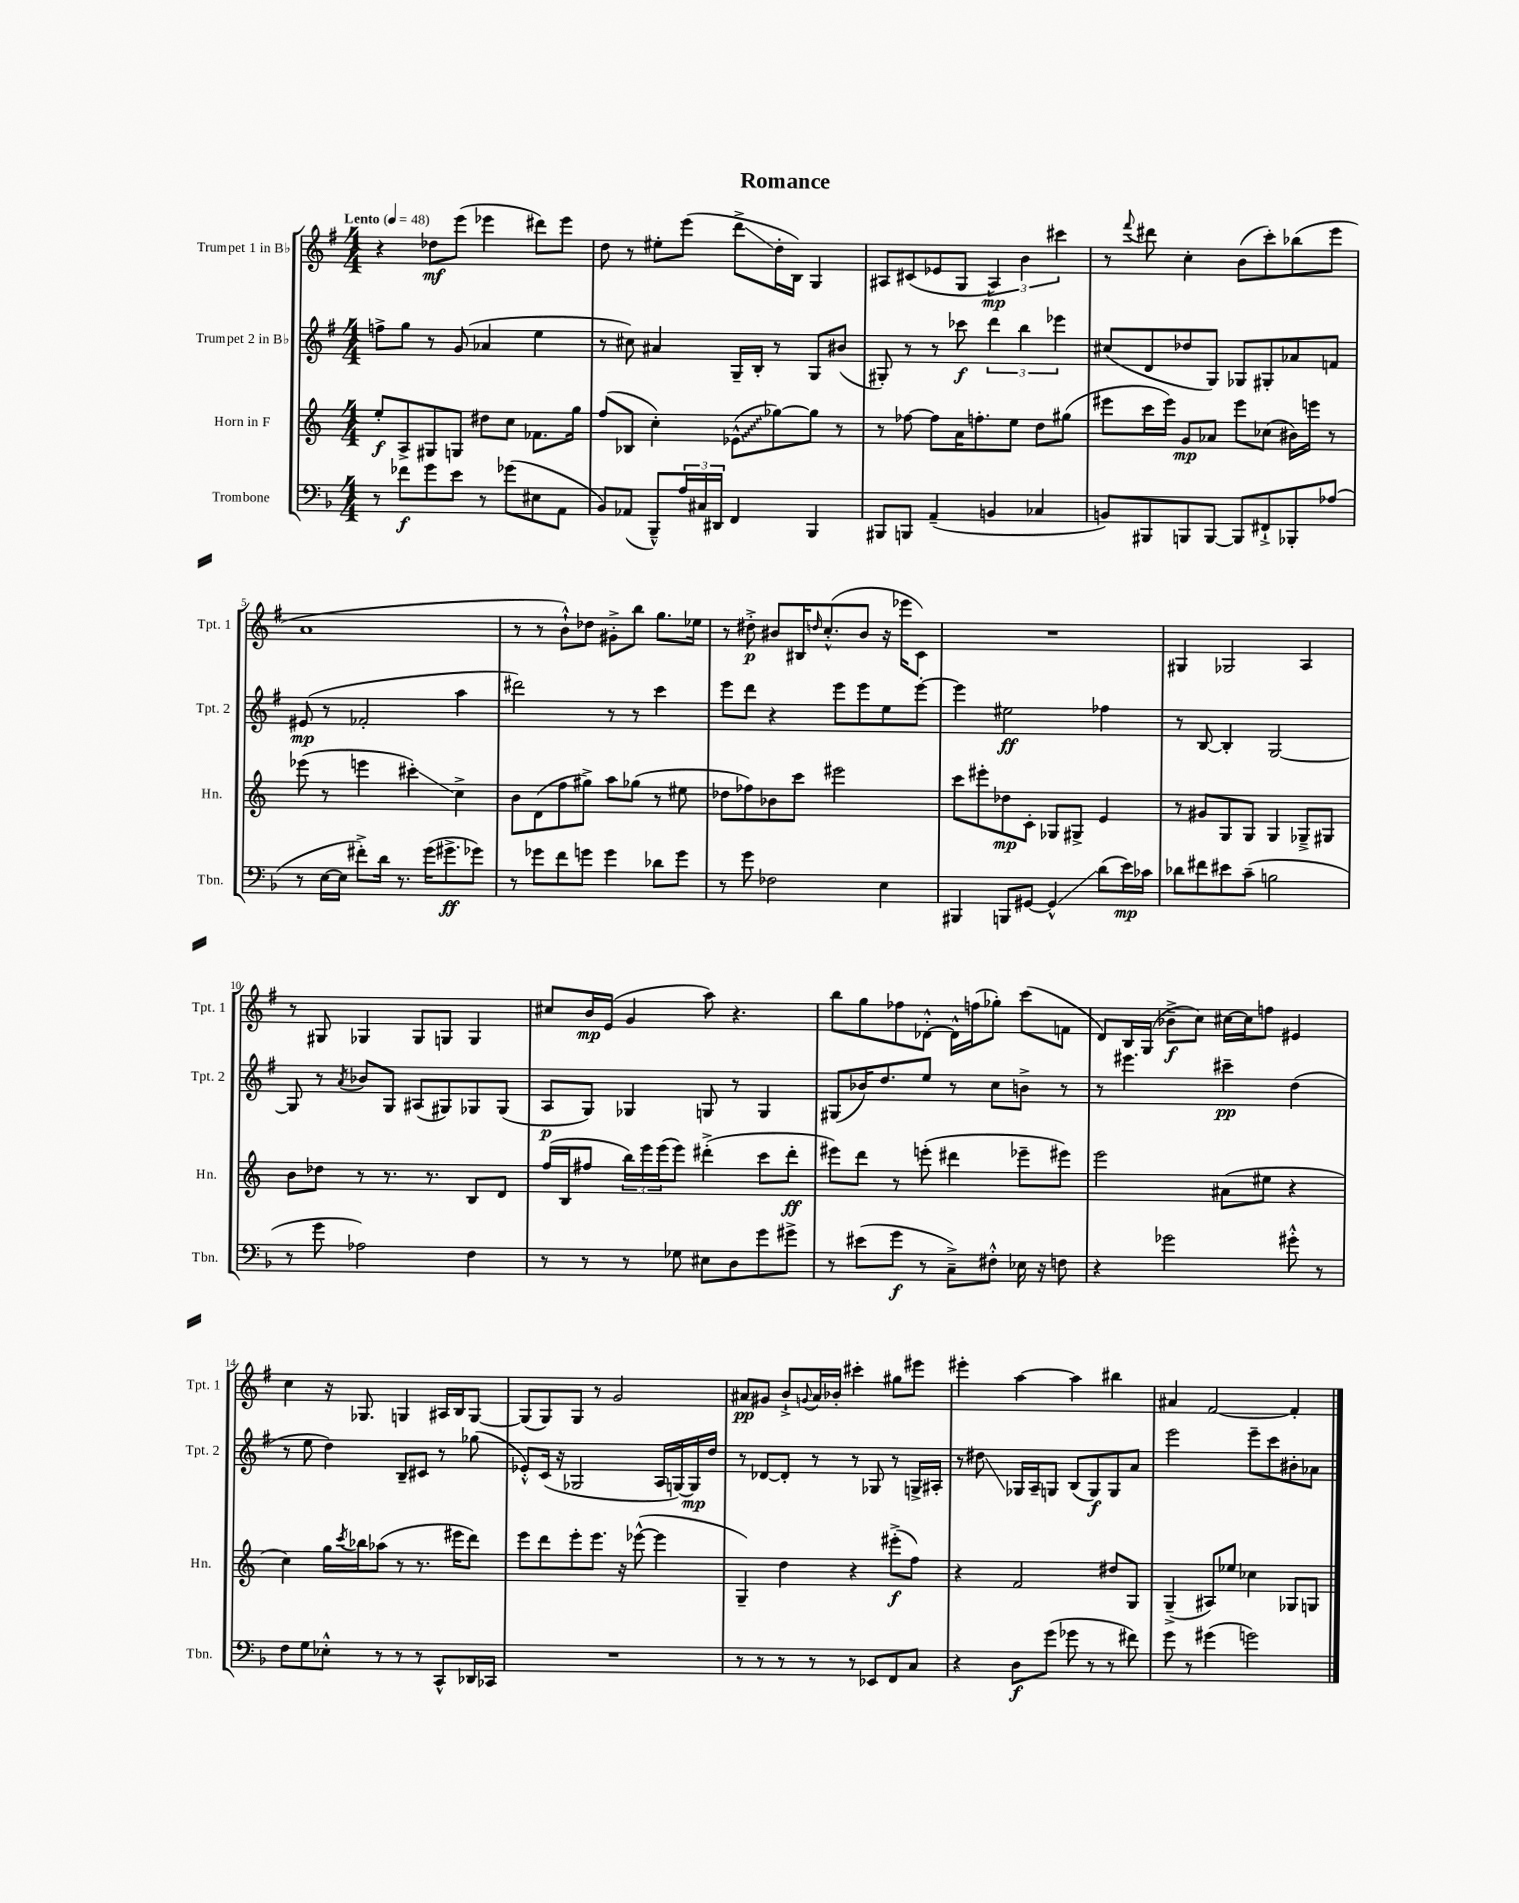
\header { title = "Romance" }
<<
\new StaffGroup <<
\new Staff = "s0" \with { instrumentName = "Trumpet 1 in Bb" shortInstrumentName = "Tpt. 1" } {
    \clef treble \key g \major \numericTimeSignature \time 4/4 \tempo "Lento" 4 = 48
    r4 des''8\mf e'''8( ees'''4 dis'''8) ees'''8 |
    d''8 r8 eis''8-. e'''8( d'''8->\glissando d''16-. b16) g4 |
    ais8 cis'8( ees'8 g8 \tuplet 3/2 { ais4\mp) b'4 cis'''4 } |
    r8 \appoggiatura { fis'''8 } dis'''8 c''4-. b'8( c'''8-.) bes''8( e'''8 |
    a'1 |
    r8 r8 b'8-!-^) des''8 gis'8-.-> b''8 g''8. ees''16 |
    r8 dis''8-.->\p bis'8 bis16 \grace { d''16 } c''8.-.-^( bis'8 r16 ees'''16 c'8) |
    R1 |
    gis4 ges2 a4 |
    r8 gis8 ges4 ges8 g8 g4 |
    cis''8 b'16\mp e'16( g'4 a''8) r4. |
    b''8 g''8 fes''8 des'8~-.-^ des'16-^ f''16( ges''8-.) c'''8( f'8 |
    d'8) b16 g16( bes'8--->\f c''8) cis''16~ cis''16 f''8 eis'4 |
    c''4 r16 ges8. g4 ais16 b16 g8~ |
    g8( g8) g8 r8 g'2 |
    ais'8\pp gis'8 b'8-!-> \appoggiatura { g'8 } ais'16 bes'16-. cis'''4-. gis''8 eis'''8 |
    eis'''4-. a''4~ a''4 bis''4 |
    ais'4 fis'2~ fis'4-. \bar "|." |
}
\new Staff = "s1" \with { instrumentName = "Trumpet 2 in Bb" shortInstrumentName = "Tpt. 2" } {
    \clef treble \key g \major \numericTimeSignature \time 4/4
    f''8-> g''8 r8 g'8( aes'4 e''4 |
    r8 cis''8) ais'4 g16-- b16-. r8 g8 bis'8( |
    gis8-.) r8 r8 ces'''8\f \tuplet 3/2 { d'''4 b''4 ees'''4 } |
    cis''8( d'8 des''8 g8) ges8 gis8-. aes'8 f'8 |
    eis'8\mp( r8 fes'2-. a''4 |
    dis'''2) r8 r8 c'''4 |
    e'''8 d'''8 r4 e'''8 e'''8 e''8 e'''8~-. |
    e'''4 eis''2\ff fes''4 |
    r8 b8~ b4-. g2~ |
    g8 r8 \acciaccatura { a'8 } bes'8 g8 ais8( gis8) ges8 ges8( |
    a8\p g8) ges4 g8 r8 g4 |
    gis8( bes'16) d''8. e''8 r8 c''8 b'8-> r8 |
    r8 eis'''4. cis'''4--\pp d''4( |
    r8 e''8 d''4) b8-- cis'8 r8 ges''8( |
    ees'8-.-^) c'16( r16 ges2 a16 g16~) g16\mp d''16 |
    r8 des'8~ des'8-. r8 r8 ges8 r8 g16-> ais16-. |
    r8 dis''8\glissando ges16 a16-- g8 b8( g8\f) g8 a'8 |
    e'''2 e'''8-- c'''8 bis'8-. aes'8 \bar "|." |
}
\new Staff = "s2" \with { instrumentName = "Horn in F" shortInstrumentName = "Hn." } {
    \clef treble \key c \major \numericTimeSignature \time 4/4
    e''8-.\f a8-> gis8 g8 dis''8 c''8 fes'8. g''16 |
    f''8( bes8 c''4-.) \once \override Glissando.style = #'zigzag ees'8-^\glissando( ges''8~) ges''8 r8 |
    r8 fes''8~ fes''8 a'16 f''8.-. e''8 d''8 gis''8( |
    eis'''8 c'''16 eis'''16) g'8\mp aes'8 eis'''8 ces''8( bis'16) e'''16 r8 |
    ees'''8( r8 e'''4 cis'''4-.\glissando) c''4-> |
    b'8 d'8( f''8 gis''8->) a''8 ges''8( r8 eis''8 |
    des''8 fes''8) bes'8 c'''8 eis'''2 |
    c'''8 eis'''8-. des''8\mp c'8-. ges8 gis8-> e'4 |
    r8 gis'8 g8 g8 g4 ges8---> gis8 |
    b'8 des''8 r8 r8. r8. b8 d'8 |
    f''16( b16 fis''8 \tuplet 3/2 { b''16) e'''16 e'''16( } e'''8) dis'''4-.->( c'''8 dis'''8-.\ff |
    eis'''8) d'''8 r8 e'''8-.( dis'''4 ees'''8-- eis'''8) |
    e'''2 ais'8( eis''8 r4 |
    c''4) g''16 \acciaccatura { c'''8 } bes''16 aes''8( r8 r8. eis'''16 d'''8) |
    e'''8 d'''8 e'''8-. e'''8. r16 ees'''8~-^( ees'''4 |
    g4--) d''4 r4 eis'''8-.->\f( f''8) |
    r4 f'2 dis''8 g8 |
    g4--->( ais8) ees''8 ces''4 ges8 g8 \bar "|." |
}
\new Staff = "s3" \with { instrumentName = "Trombone" shortInstrumentName = "Tbn." } {
    \clef bass \key f \major \numericTimeSignature \time 4/4
    r8 fes'8\f g'8 e'8 r8 ges'8( eis8 a,8 |
    bes,8) aes,8( bes,,8---^) \tuplet 3/2 { a16 cis16 dis,16 } f,4 bes,,4 |
    bis,,8 b,,8 a,4--( b,4 ces4 |
    b,8) bis,,8 b,,8 b,,8~ b,,8 fis,8-!-> bes,,8-. aes8( |
    r8 e16~ e16 fis'8-.->) d'16 r8. g'16( gis'8.->\ff ges'8) |
    r8 ges'8 f'8 g'8 g'4 des'8 g'8 |
    r8 g'8 fes2 e4 |
    bis,,4 b,,8 gis,8~ gis,4-^\glissando d'8( e'16\mp) ces'16 |
    des'8 fis'8 eis'8 c'8--( b2 |
    r8 g'8 aes2) f4 |
    r8 r8 r8 ges8 eis8 d8 g'8 gis'8-> |
    r8 eis'8( g'8\f r8 c8--->) fis8-.-^ ees16 r16 f8 |
    r4 ges'2 gis'8-.-^ r8 |
    f8 g8 ees8-.-^ r8 r8 r8 c,8-^ des,16 ces,16 |
    R1 |
    r8 r8 r8 r8 r8 ees,8 f,8 c8 |
    r4 d8\f g'8( ges'8 r8 r8 fis'8) |
    g'8 r8 gis'4( g'2) \bar "|." |
}
>>
>>
